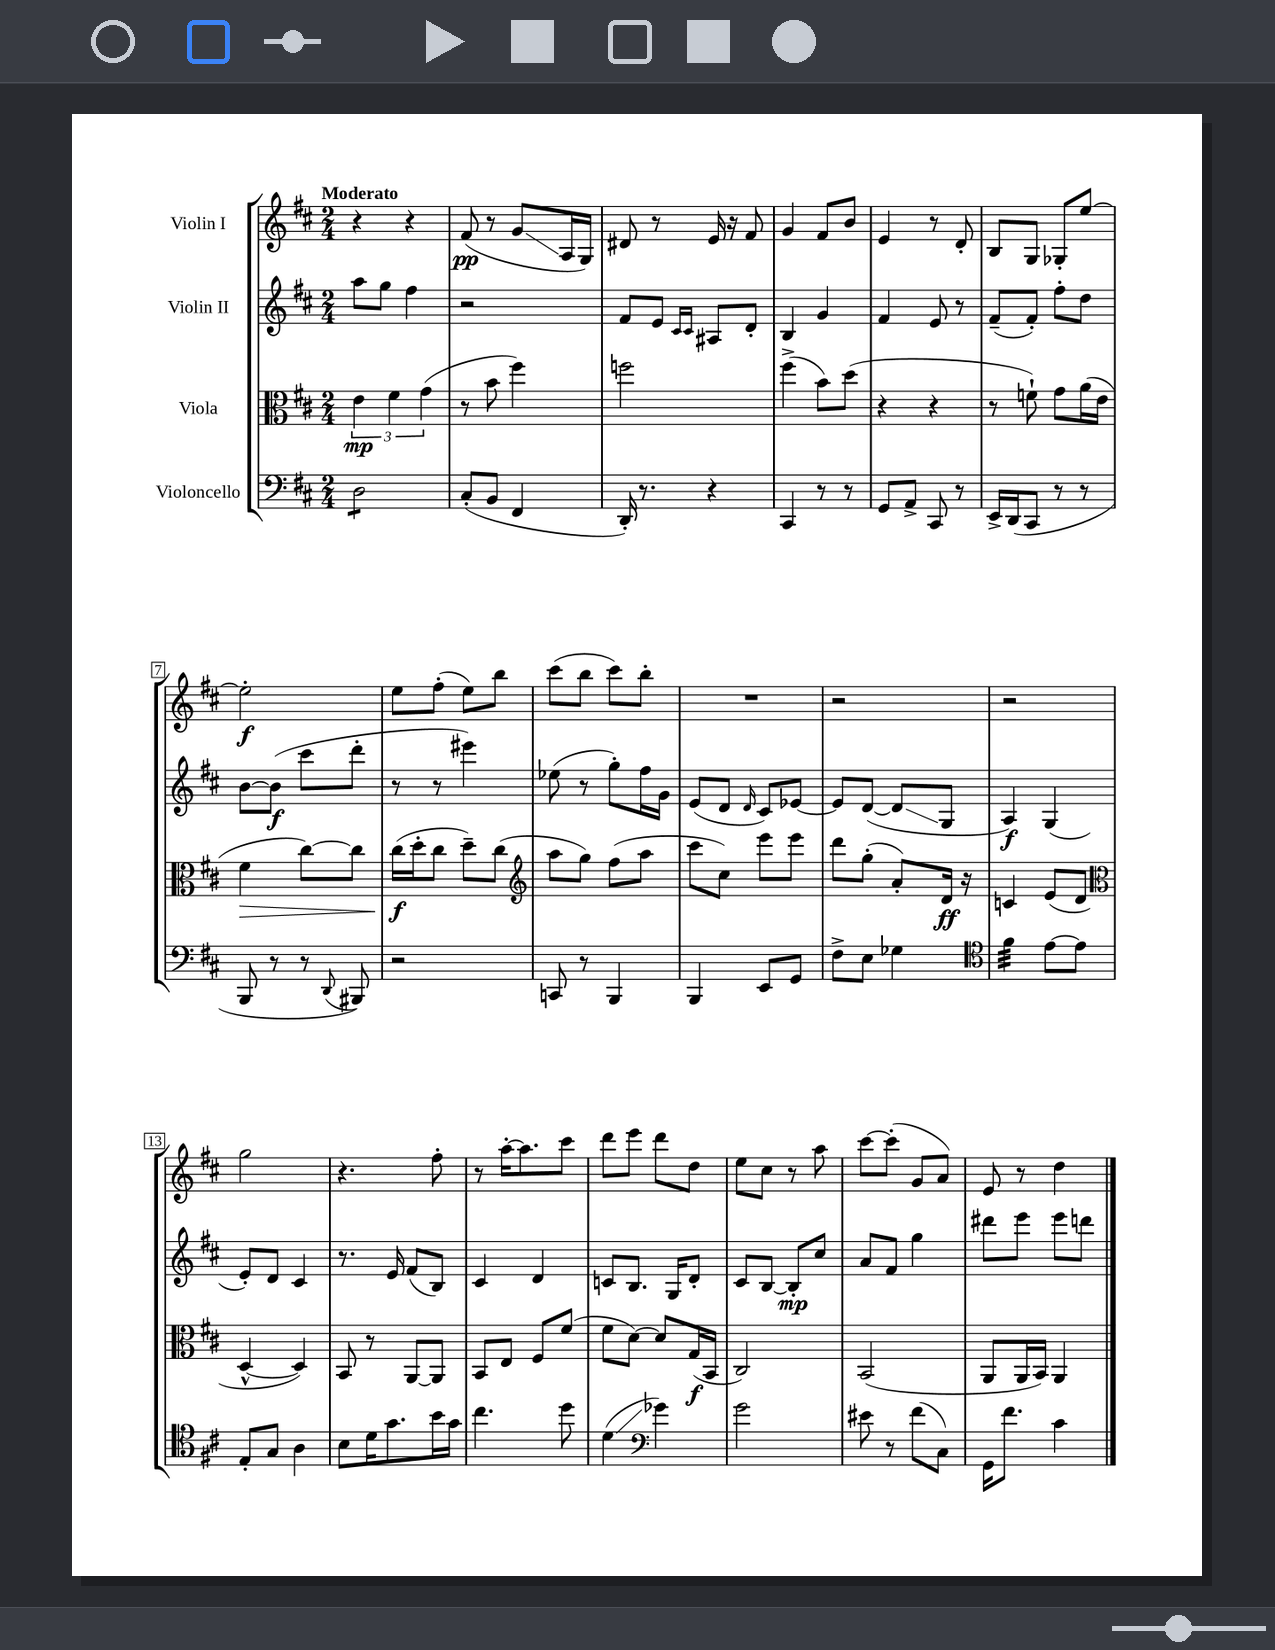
<<
\new StaffGroup <<
\new Staff = "s0" \with { instrumentName = "Violin I" } {
    \clef treble \key d \major \numericTimeSignature \time 2/4 \tempo "Moderato"
    r4 r4 |
    fis'8\pp( r8 g'8\glissando a16 g16) |
    dis'8 r8 e'16 r16 fis'8 |
    g'4 fis'8 b'8 |
    e'4 r8 d'8-. |
    b8 g8 ges8-. e''8~ |
    e''2-.\f |
    e''8 fis''8-.( e''8) b''8 |
    cis'''8( b''8 cis'''8) b''8-. |
    R2 |
    r2 |
    r2 |
    g''2 |
    r4. fis''8-. |
    r8 a''16~-. a''8. cis'''8 |
    d'''8 e'''8 d'''8 d''8 |
    e''8 cis''8 r8 a''8 |
    cis'''8~ cis'''8-.( g'8 a'8) |
    e'8 r8 d''4 \bar "|." |
}
\new Staff = "s1" \with { instrumentName = "Violin II" } {
    \clef treble \key d \major \numericTimeSignature \time 2/4
    a''8 g''8 fis''4 |
    r2 |
    fis'8 e'8 \grace { cis'16 cis'16 } ais8 d'8-. |
    b4 g'4 |
    fis'4 e'8 r8 |
    fis'8--( fis'8-.) fis''8-. d''8 |
    b'8~ b'8\f( cis'''8 d'''8-. |
    r8 r8 eis'''4) |
    ees''8( r8 g''8-.) fis''16 g'16 |
    e'8( d'8 \grace { d'16 } cis'8) ees'8~ |
    ees'8 d'8~( d'8\glissando g8 |
    a4\f) g4( |
    e'8-.) d'8 cis'4 |
    r8. e'16 fis'8( b8) |
    cis'4 d'4 |
    c'8 b8. g16 d'8-. |
    cis'8 b8~ b8-.\mp cis''8 |
    a'8 fis'8 g''4 |
    dis'''8 e'''8 e'''8 d'''8 \bar "|." |
}
\new Staff = "s2" \with { instrumentName = "Viola" } {
    \clef alto \key d \major \numericTimeSignature \time 2/4
    \tuplet 3/2 { e'4\mp fis'4 g'4( } |
    r8 b'8 fis''4) |
    f''2 |
    fis''4->( b'8) d''8( |
    r4 r4 |
    r8 f'8-!) g'8 a'16( e'16 |
    fis'4\> cis''8~) cis''8 |
    cis''16\f\!( d''16-. cis''8 d''8--) cis''8( |
    \clef treble a''8 g''8) fis''8( a''8 |
    cis'''8 cis''8) e'''8 e'''8 |
    d'''8 g''8-.( a'8-.) d'16\ff r16 |
    c'4 e'8( d'8 |
    \clef alto d4~-^ d4) |
    b,8 r8 a,8~ a,8 |
    b,8 e8 fis8 fis'8( |
    fis'8 d'8~) d'8 g16\f( b,16 |
    cis2) |
    b,2( |
    a,8 a,16 b,16) a,4 \bar "|." |
}
\new Staff = "s3" \with { instrumentName = "Violoncello" } {
    \clef bass \key d \major \numericTimeSignature \time 2/4
    d2:8 |
    cis8-.( b,8 fis,4 |
    d,16-.) r8. r4 |
    cis,4 r8 r8 |
    g,8 a,8-> cis,8 r8 |
    e,16-> d,16( cis,8 r8 r8 |
    b,,8 r8 r8 \appoggiatura { d,8 } bis,,8) |
    r2 |
    c,8 r8 b,,4 |
    b,,4 e,8 g,8 |
    fis8-> e8 ges4 |
    \clef tenor fis'4:32 e'8~ e'8 |
    e8-. g8 a4 |
    b8 d'16 g'8. b'16 g'16 |
    cis''4. d''8 |
    d'4\glissando( \clef bass ges'4) |
    g'2 |
    eis'8 r8 fis'8( cis8) |
    g,16 fis'8. cis'4 \bar "|." |
}
>>
>>
\layout { \context { \Score \override BarNumber.stencil = #(make-stencil-boxer 0.1 0.3 ly:text-interface::print) } }
